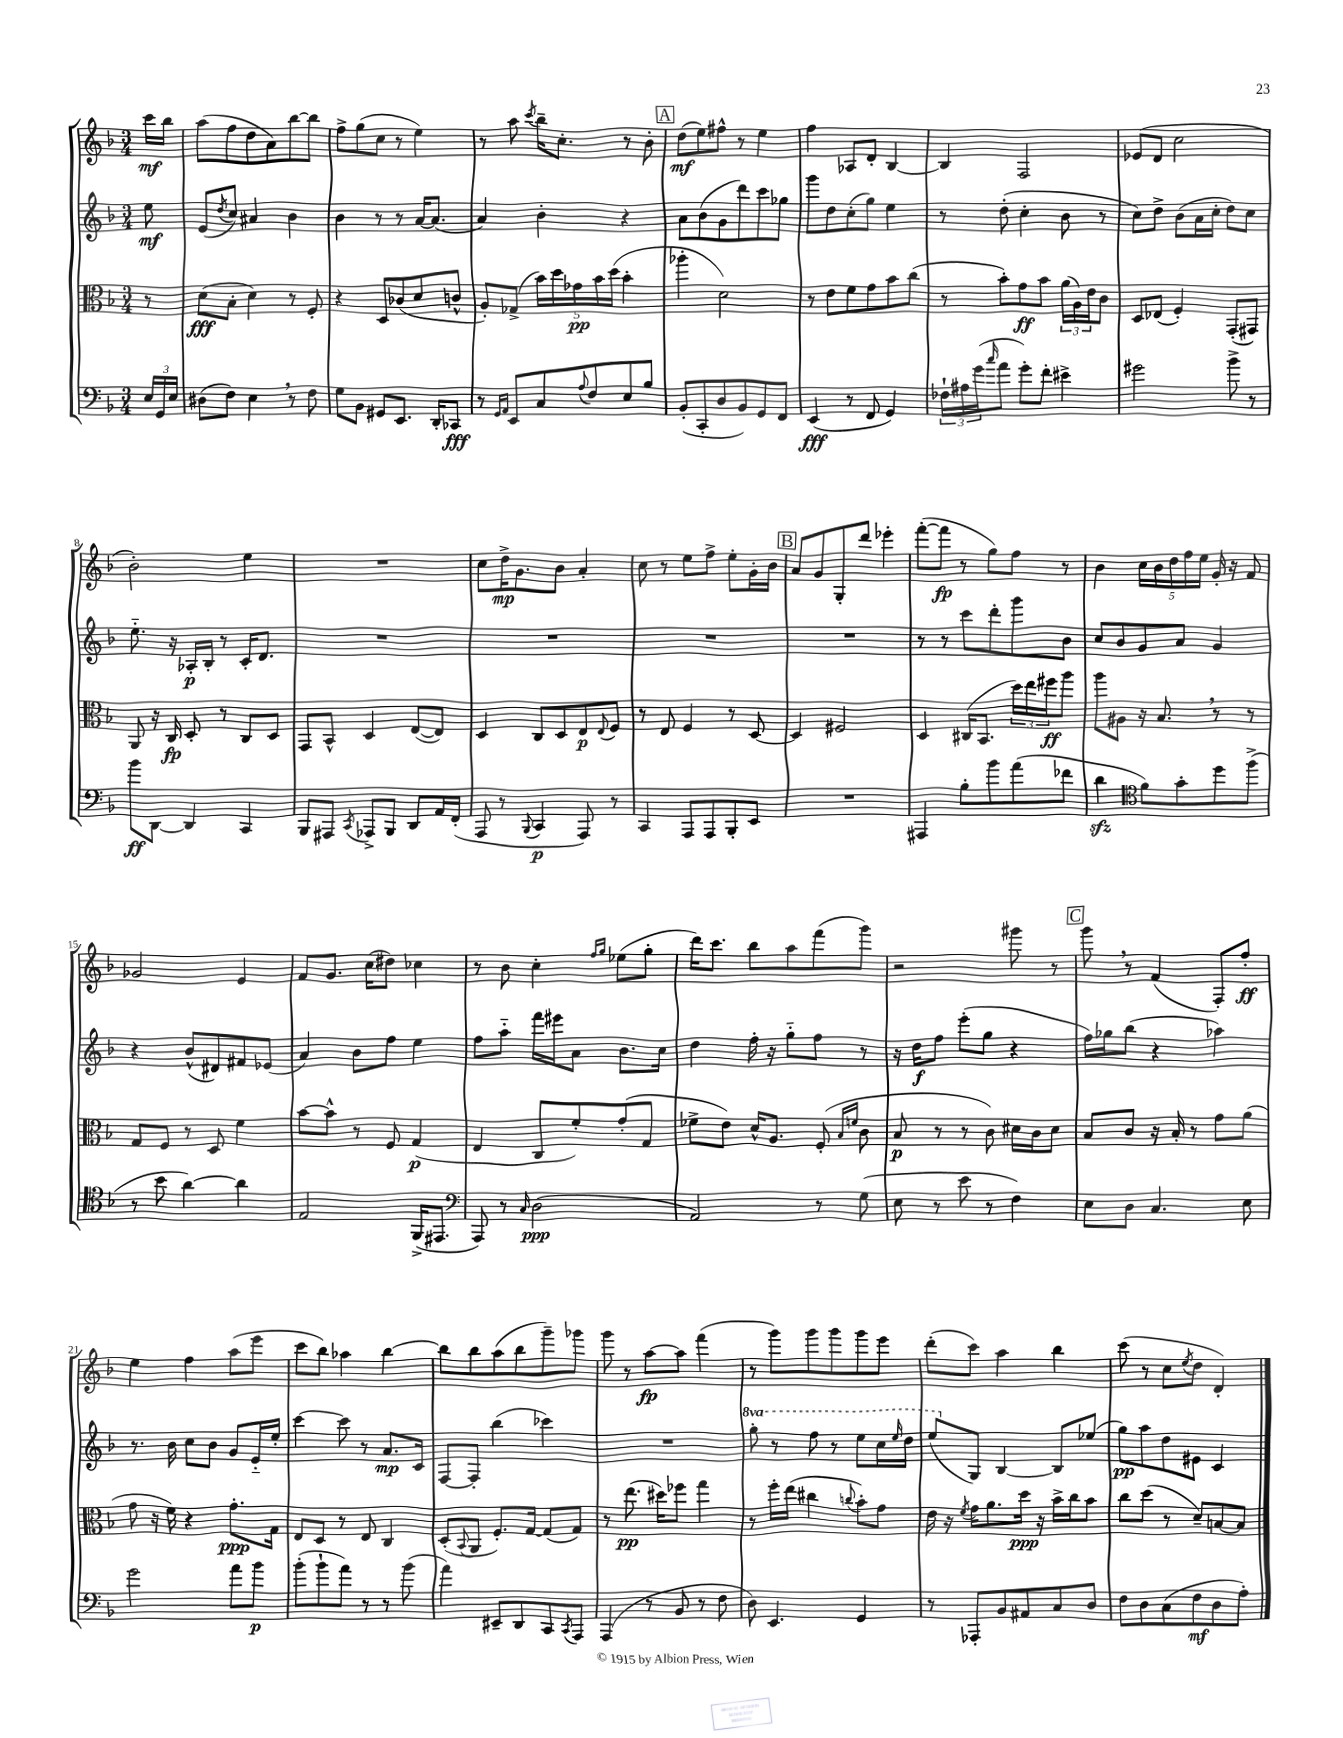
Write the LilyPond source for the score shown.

<<
\new StaffGroup <<
\new Staff = "s0" {
    \clef treble \key f \major \numericTimeSignature \time 3/4 \partial 8
    c'''16\mf bes''16 |
    a''8( f''8 d''8 a'8) bes''8~ bes''8 |
    f''8-> g''8( c''8 r8 e''4) |
    r8 a''8 \acciaccatura { c'''8 } bes''16-- c''8.-. r8 bes'8-. |
    \mark \markup { \box "A" } d''8\mf( e''8) fis''8-^ r8 e''4 |
    f''4 aes8 d'8-. bes4~ |
    bes4 f2 |
    ees'8( d'8 c''2 |
    bes'2-.) e''4 |
    R2. |
    c''8 d''16->\mp g'8. bes'8 a'4-. |
    c''8 r8 e''8 f''8-> e''8-. g'16-. bes'16 |
    \mark \markup { \box "B" } a'8 g'8 g8-. d'''8 ees'''4-. |
    f'''8~-.( f'''8\fp r8 g''8) f''8 r8 |
    bes'4 \tuplet 5/4 { c''16 bes'16 d''16 f''16 e''16 } g'16-. r16 f'8 |
    ges'2 e'4 |
    f'8 g'8. c''16( dis''8) ces''4 |
    r8 bes'8 c''4-. \grace { f''16 g''16 } ees''8( g''8-. |
    d'''16) c'''8. bes''8 a''8 f'''8( g'''8) |
    r2 gis'''8 r8 |
    \mark \markup { \box "C" } g'''8 \breathe r8 f'4( f8-.) f''8-.\ff |
    e''4 f''4 a''8( e'''8 |
    c'''8 bes''8) aes''4 bes''4~ |
    bes''8 bes''8 a''8( bes''8 g'''8--) ges'''8 |
    g'''8 r8 a''8~\fp a''8 f'''4( |
    r8 g'''8) g'''8 g'''8 g'''8 e'''8 |
    d'''8-.( c'''8) a''4 bes''4 |
    c'''8( r8 c''8 \acciaccatura { e''8 } d''8 d'4-.) \bar "|." |
}
\new Staff = "s1" {
    \clef treble \key f \major \numericTimeSignature \time 3/4 \set Staff.ottavationMarkups = #ottavation-simple-ordinals \partial 8
    e''8\mf |
    e'8( \acciaccatura { d''8 } c''8) ais'4 bes'4 |
    bes'4 r8 r8 a'16~ a'8.( |
    a'4) bes'4-. r4 |
    \mark \markup { \box "A" } a'8 bes'8( g'8 d'''8) c'''8 ges''8 |
    g'''8 d''8 c''8-.( g''8) e''4 |
    r8 d''8-.( c''4-. bes'8 r8 |
    c''8) d''8-> bes'8( a'16 c''16-. d''8) c''8 |
    e''8.-_ r16 aes16-.\p bes16-. r8 c'16-. d'8. |
    R2. |
    R2. |
    R2. |
    \mark \markup { \box "B" } R2. |
    r8 r8 c'''8 d'''8-. g'''8 bes'8 |
    c''8 bes'8 g'8 a'8 g'4 |
    r4 bes'8-^( dis'8) fis'8 ees'8( |
    a'4) bes'8 f''8 e''4 |
    f''8 a''8-_ f'''16 eis'''16 a'8 bes'8. c''16 |
    d''4 f''16-. r16 g''8-_ f''8 r8 |
    r16 d''16\f f''8 e'''8-.( g''8 r4 |
    \mark \markup { \box "C" } f''16) ges''16 bes''8( r4 aes''4) |
    r8. bes'16 c''8 bes'8 g'8 e'16-_ e''16-. |
    c'''4~ c'''8 r8 a'8.\mp c'16 |
    f8~ f8-. bes''4( ces'''4) |
    R2. |
    \ottava #1 g'''8-. r8 f'''8 r8 e'''8 c'''16 \grace { e'''16 } d'''16 |
    e'''8( \ottava #0 g8) bes4~ bes8 ees''8( |
    g''8\pp) a''8 d''8 eis'8 c'4 \bar "|." |
}
\new Staff = "s2" {
    \clef alto \key f \major \numericTimeSignature \time 3/4 \partial 8
    r8 |
    d'8\fff( bes8-. d'4) r8 f8-. |
    r4 d8 ces'8( d'8 c'8-^ |
    a8-.) ges8->( \tuplet 5/4 { bes'16) d''16 ges'16\pp bes'16 d''16( } bes'4-. |
    \mark \markup { \box "A" } aes''4-. d'2) |
    r8 e'8 f'8 g'8 bes'8 c''8( |
    r8 bes'8-.) g'8\ff bes'8 \tuplet 3/2 { a'16( a16) e'16 } c'8 |
    d8 ees8( f4-.) g,8-.( gis,8) |
    a,8 r16 c16\fp d8-. r8 c8 d8 |
    g,8 bes,8-^ d4 e8~( e8) |
    d4 c8 d8 e8\p \appoggiatura { e8 } f8 |
    r8 e8 f4 r8 d8~ |
    \mark \markup { \box "B" } d4 fis2 |
    d4 cis16( bes,8. \tuplet 3/2 { d''16) e''16 fis''16\ff } a''8 |
    a''8 ais8 r16 bes8. \breathe r8 r8 |
    g8 f8 r8 d8 f'4 |
    bes'8~ bes'8-^ r8 f8 g4\p( |
    e4 c8 f'8-.) g'8-.( g8 |
    fes'8-> e'8) d'16-^ a8. f8-.( \grace { bes16 f'16 } c'8 |
    bes8\p r8 r8 c'8) dis'16 c'16 dis'8 |
    \mark \markup { \box "C" } bes8 c'8 r16 bes16-. r8 g'8 a'8( |
    g'8 r16 f'16) r4 g'8.-.\ppp g16 |
    e8 d8 r8 e8 c4 |
    d8-.( \appoggiatura { bes,8 } a,8 f8.-.) g16~ g8( g8) |
    r8 e''8.\pp( dis''16) fes''8 g''4 |
    r8 f''16-. e''16( cis''4 \appoggiatura { c''8 } bes'8-.) g'8 |
    e'16 r16 \acciaccatura { f'8 } g'16 a'8. d''16\ppp r16 bes'16-> c''16 bes'8 |
    c''8 d''8( r8 d'8--) b8~ b8 \bar "|." |
}
\new Staff = "s3" {
    \clef bass \key f \major \numericTimeSignature \time 3/4 \partial 8
    \tuplet 3/2 { e16 g,16 e16 } |
    dis8( f8) e4 \breathe r8 f8 |
    g8 bes,8 gis,8 e,8. d,16-. ces,8\fff |
    r8 \grace { g,16 a,16 } e,8 c8 \appoggiatura { a8 } f8 e8 bes8 |
    \mark \markup { \box "A" } bes,8-.( c,8-. d8 bes,8) g,8 f,8 |
    e,4\fff( r8 f,8 g,4) |
    \tuplet 3/2 { fes16-! ais16 g'16( } \grace { c''16 } a'8 g'8-.) f'8-. eis'4-> |
    gis'2 bes'8-> r8 |
    bes'8\ff d,8~ d,4 c,4 |
    bes,,8 ais,,8 \acciaccatura { c,8 } aes,,8-> bes,,8 d,8 a,16 f,16-.( |
    a,,8 r8 \appoggiatura { bes,,8 } c,4\p a,,8) r8 |
    c,4 a,,8 a,,8 bes,,8-. e,8 |
    \mark \markup { \box "B" } R2. |
    ais,,4 bes8-. bes'8 a'8( fes'8 |
    d'4\sfz \clef tenor f'8) g'8-. d''8 f''8->( |
    r8 bes'8 a'4~) a'4 |
    e2 f,16->( eis,8. |
    \clef bass a,,8) r8 \grace { c16 } d2\ppp( |
    a,2) r8 g8( |
    e8 r8 e'8 r8 f4) |
    \mark \markup { \box "C" } e8 d8 c4. e8 |
    g'2 a'8 bes'8\p |
    bes'8-.( bes'8-! a'8) r8 r8 bes'8( |
    a'4) eis,8-- d,8 c,8 \acciaccatura { c,8 } a,,8 |
    a,,4( r8 bes,8 r8 f8 |
    d8) e,4. g,4 |
    r8 aes,,8-. bes,8 ais,8 c8 d8 |
    f8 d8 c8( f8\mf d8 a8-.) \bar "|." |
}
>>
>>
